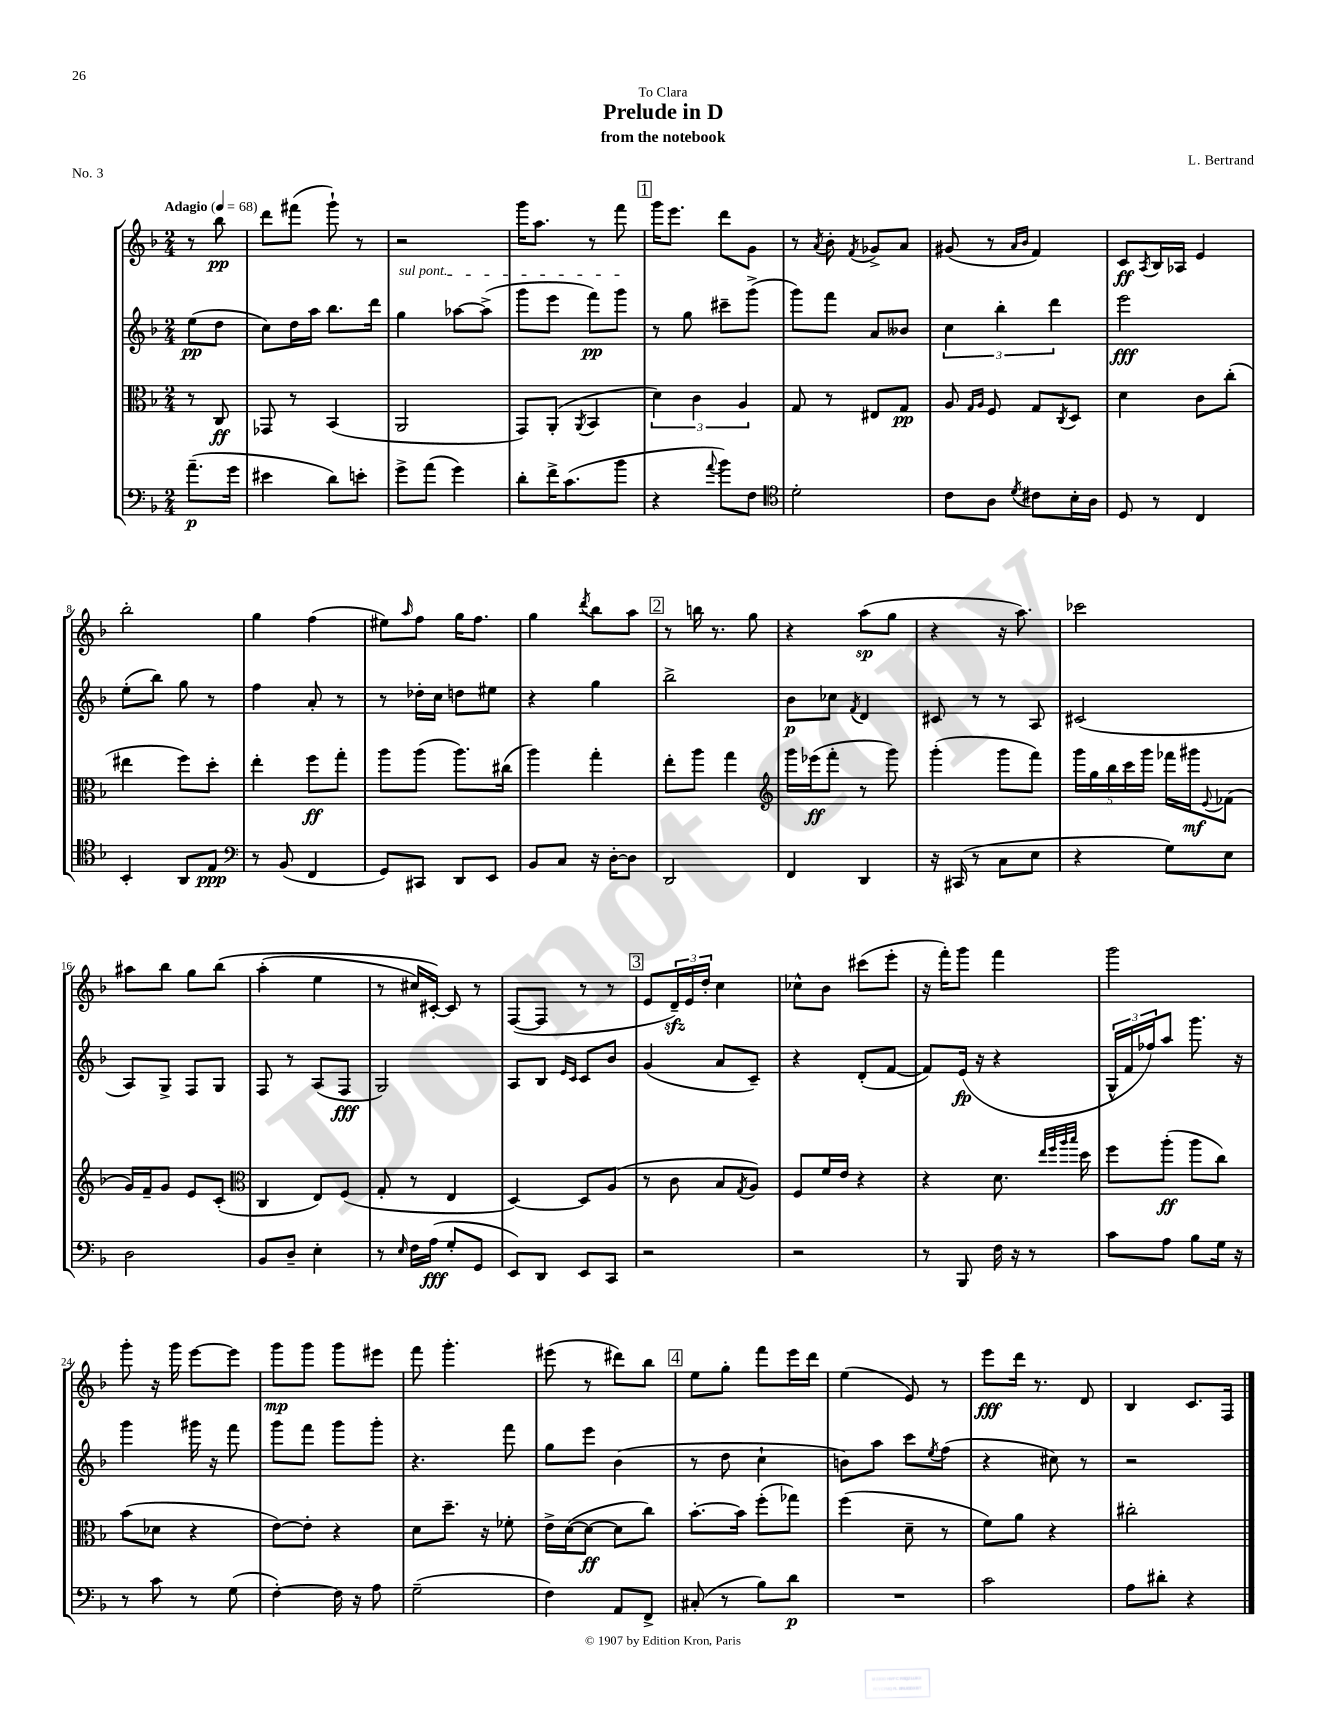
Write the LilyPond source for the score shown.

\header { title = "Prelude in D" composer = "L. Bertrand" subtitle = "from the notebook" dedication = "To Clara" piece = "No. 3" }
<<
\new StaffGroup <<
\new Staff = "s0" {
    \clef treble \key f \major \numericTimeSignature \time 2/4 \partial 4 \tempo "Adagio" 4 = 68
    r8 bes''8\pp |
    d'''8 fis'''8( g'''8-!) r8 |
    r2 |
    g'''16 a''8. r8 f'''8 |
    \mark \markup { \box "1" } g'''16 e'''8. d'''8 g'8 |
    r8 \acciaccatura { a'8 } bes'8-. \acciaccatura { f'8 } ges'8-> a'8 |
    gis'8( r8 \grace { a'16 bes'16 } f'4) |
    c'8\ff \acciaccatura { a8 } bes16 aes16 e'4 |
    bes''2-. |
    g''4 f''4( |
    eis''8) \grace { a''16 } f''8 g''16 f''8. |
    g''4 \acciaccatura { d'''8 } bes''8 a''8 |
    \mark \markup { \box "2" } r8 b''16 r8. g''8 |
    r4 a''8\sp( g''8 |
    r4 r16 a''8.) |
    ces'''2 |
    ais''8 bes''8 g''8 bes''8\( |
    a''4-.( e''4 |
    r8 cis''16) cis'16~-.\) cis'8 r8 |
    f8~( f8 r8 r8 |
    \mark \markup { \box "3" } e'8 \tuplet 3/2 { d'16--\sfz) e'16 d''16-. } c''4 |
    ces''8-^ bes'8 cis'''8( e'''8-. |
    r16 f'''16-.) g'''8 f'''4 |
    g'''2 |
    g'''8-. r16 g'''16 e'''8~ e'''8 |
    g'''8\mp g'''8 g'''8 eis'''8 |
    f'''8 g'''4.-. |
    eis'''8( r8 dis'''8) bes''8 |
    \mark \markup { \box "4" } e''8 g''8-. f'''8 e'''16 d'''16 |
    e''4( e'8) r8 |
    e'''8\fff d'''16 r8. d'8 |
    bes4 c'8. f16 \bar "|." |
}
\new Staff = "s1" {
    \clef treble \key f \major \numericTimeSignature \time 2/4 \partial 4
    e''8\pp( d''8 |
    c''8) d''16 a''16 bes''8. d'''16 |
    \once \override TextSpanner.bound-details.left.text = \markup { \italic "sul pont." } g''4\startTextSpan aes''8~ aes''8->( |
    g'''8 e'''8 f'''8\pp) g'''8\stopTextSpan |
    \mark \markup { \box "1" } r8 g''8 cis'''8-- g'''8->( |
    g'''8) f'''8 a'8 beses'8 |
    \tuplet 3/2 { c''4 bes''4-. d'''4 } |
    e'''2\fff |
    e''8-.( bes''8) g''8 r8 |
    f''4 a'8-. r8 |
    r8 des''16-. c''16 d''8 eis''8 |
    r4 g''4 |
    \mark \markup { \box "2" } bes''2-> |
    bes'8\p ces''8 \acciaccatura { f'8 } d'4 |
    cis'8 r8 r8 a8 |
    cis'2( |
    a8) g8-> f8 g8 |
    f8 r8 a8( f8\fff |
    g2) |
    a8 bes8 \grace { e'16 c'16 } c'8 bes'8 |
    \mark \markup { \box "3" } g'4( a'8 c'8--) |
    r4 d'8-.( f'8~ |
    f'8) e'16\fp( r16 r4 |
    \tuplet 3/2 { g16-^ f'16 fes''16) } a''8 g'''8. r16 |
    g'''4 gis'''16 r16 f'''8 |
    g'''8 f'''8 g'''8 g'''8-. |
    r4. f'''8 |
    g''8 e'''8 bes'4( |
    \mark \markup { \box "4" } r8 d''8 c''4-! |
    b'8) a''8 c'''8 \acciaccatura { e''8 } f''8( |
    r4 cis''8) r8 |
    r2 \bar "|." |
}
\new Staff = "s2" {
    \clef alto \key f \major \numericTimeSignature \time 2/4 \partial 4
    r8 c8\ff |
    ges,8 r8 bes,4( |
    a,2 |
    g,8) a,8-.( \acciaccatura { a,8 } bes,4 |
    \mark \markup { \box "1" } \tuplet 3/2 { d'4) c'4 a4 } |
    g8 r8 eis8 g8\pp |
    a8 \grace { g16 a16 } f8 g8 \acciaccatura { c8 } d8 |
    d'4 c'8 c''8-.( |
    eis''4 f''8) d''8-. |
    e''4-. f''8\ff g''8-. |
    a''8 a''8( a''8.) cis''16( |
    a''4) g''4-. |
    \mark \markup { \box "2" } e''8-. a''8 g''4 |
    \clef treble g'''16 ees'''16\ff( f'''8-. r8 g'''8) |
    g'''4-.( g'''8 f'''8) |
    \tuplet 5/4 { g'''16 g''16 bes''16 c'''16 g'''16 } fes'''16 gis'''16\mf \appoggiatura { e'8 } fes'8( |
    g'16) f'16-- g'8 e'8 c'8-.( |
    \clef alto c4 e8) f8( |
    g8-. r8 e4 |
    d4~) d8 a8( |
    \mark \markup { \box "3" } r8 c'8 bes8 \acciaccatura { g8 } a8) |
    f8 f'16 e'16 r4 |
    r4 d'8. \grace { e''32 f''32 a''32 bes''32 } d''16 |
    f''8 a''8-.\ff( a''8 c''8) |
    bes'8( des'8 r4 |
    e'8~) e'8-. r4 |
    d'8 d''8.-- r16 fes'8-. |
    e'16-> d'16~( d'8~\ff d'8 c''8) |
    \mark \markup { \box "4" } bes'8.~-. bes'16 f''8-.( ges''8) |
    f''4( d'8-- r8 |
    f'8) a'8 r4 |
    cis''2-. \bar "|." |
}
\new Staff = "s3" {
    \clef bass \key f \major \numericTimeSignature \time 2/4 \partial 4
    a'8.--\p( g'16 |
    eis'4 d'8) e'8-. |
    g'8-> a'8( g'4) |
    d'8-. f'16-> c'8.( bes'8 |
    \mark \markup { \box "1" } r4 \appoggiatura { a'8 } bes'8) f8 |
    \clef tenor d'2-. |
    c'8 a8 \acciaccatura { d'8 } cis'8 bes16-. a16 |
    d8 r8 c4 |
    bes,4-. a,8 e8\ppp |
    \clef bass r8 bes,8( f,4 |
    g,8) cis,8 d,8 e,8 |
    bes,8 c8 r16 d16~-. d8 |
    \mark \markup { \box "2" } d,2 |
    f,4 d,4 |
    r16 cis,16( r8 c8 e8 |
    r4 g8) e8 |
    d2 |
    bes,8 d8-- e4-. |
    r8 \grace { e16 } f16 a16\fff( g8-. g,8 |
    e,8) d,8 e,8 c,8 |
    \mark \markup { \box "3" } r2 |
    r2 |
    r8 bes,,8 f16 r16 r8 |
    c'8 a8 bes8 g16 r16 |
    r8 c'8 r8 g8( |
    f4~-.) f16 r16 a8 |
    g2--( |
    f4) a,8 f,8-> |
    \mark \markup { \box "4" } cis8-.( r8 bes8) d'8\p |
    R2 |
    c'2 |
    a8 dis'8-. r4 \bar "|." |
}
>>
>>
